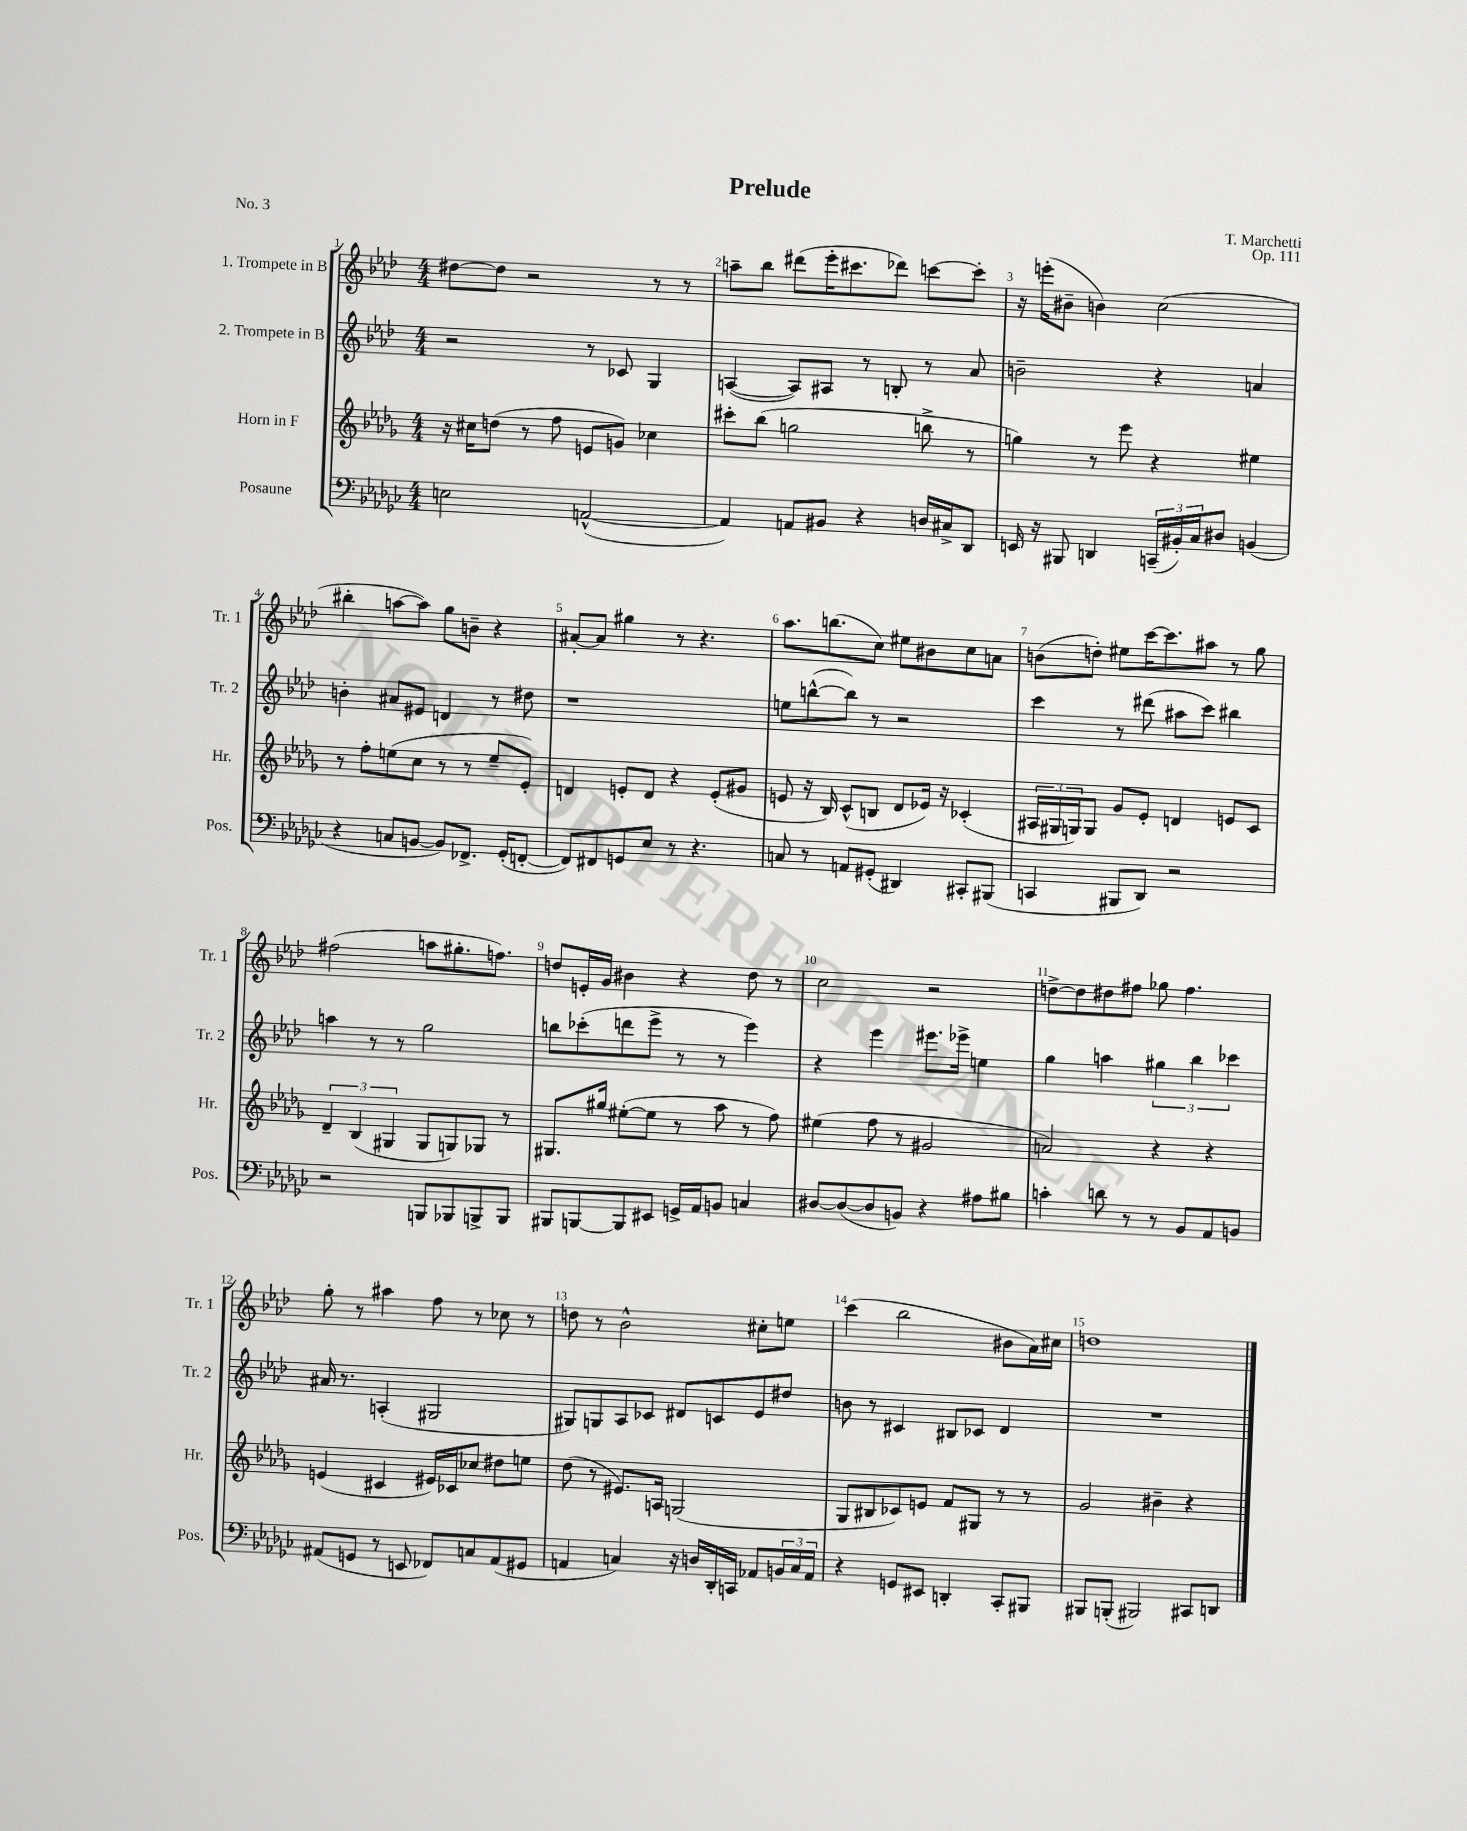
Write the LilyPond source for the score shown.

\header { title = "Prelude" composer = "T. Marchetti" opus = "Op. 111" piece = "No. 3" }
<<
\new StaffGroup <<
\new Staff = "s0" \with { instrumentName = "1. Trompete in B" shortInstrumentName = "Tr. 1" } {
    \clef treble \key aes \major \numericTimeSignature \time 4/4
    dis''8~ dis''8 r2 r8 r8 |
    a''8-- bes''8 dis'''8( ees'''16-. cis'''8. des'''8) c'''8~ c'''8-. |
    r16 e'''16-.( bis'8-- b'4) c''2( |
    bis''4-. a''8~ a''8) g''8 b'8-- r4 |
    ais'8~-. ais'8 gis''4 r8 r4. |
    aes''8. b''8.( c''8) eis''8 bis'8 c''8 a'8 |
    b'8( d''8-.) eis''8 c'''16~ c'''8. ais''8 r8 g''8 |
    fis''2( a''8 gis''8.-. f''8.) |
    d''8 e'16-. g'16 bis'4 r4 d''8 r8 |
    c''2 r2 |
    d''8~-> d''8 dis''8 fis''8 ges''8 fis''4. |
    g''8-. r8 ais''4 f''8 r8 ces''8 r8 |
    d''8 r8 bes'2-^ cis''8-. e''8 |
    c'''4( bes''2 bis'8 aes'16) cis''16 |
    d''1 \bar "|." |
}
\new Staff = "s1" \with { instrumentName = "2. Trompete in B" shortInstrumentName = "Tr. 2" } {
    \clef treble \key aes \major \numericTimeSignature \time 4/4
    r2 r8 ces'8 g4 |
    a4~( a8) ais8 r8 b8-. r8 aes'8 |
    b'2-- r4 a'4 |
    b'4-. ais'8 eis'8 d'4 r8 dis''8 |
    r1 |
    e''8 b''8~-^( b''8) r8 r2 |
    c'''4 r8 dis'''8( ais''8 c'''8) bis''4 |
    a''4 r8 r8 g''2 |
    b''8 ces'''8-.( d'''8 ees'''8-> r8 r8 ees'''4) |
    r4 ees'''4 eis'''8. ees'''16-> e''4 |
    g''4 a''4 \tuplet 3/2 { gis''4 bes''4 ces'''4 } |
    ais'16 r8. a4-.( gis2 |
    gis8) g8 aes8 ces'8 dis'8 c'8 ees'8 dis''8 |
    b'8 r8 cis'4 bis8 ces'8 des'4 |
    R1 \bar "|." |
}
\new Staff = "s2" \with { instrumentName = "Horn in F" shortInstrumentName = "Hr." } {
    \clef treble \key des \major \numericTimeSignature \time 4/4
    r16 cis''16 d''8( r8 f''8 e'8 g'8) ces''4 |
    cis'''8-. bes''8( g''2 b''8-> r8 |
    g''4) r8 ees'''8 r4 eis''4 |
    r8 f''8-. e''8( c''8 r8 r8 e''8-- ees'8-.) |
    d'4 e'8-. d'8 r4 e'8-.( gis'8 |
    e'8 r16 bes16) c'8-^( b8 des'8 ees'16) r16 ces'4-.( |
    \tuplet 3/2 { ais16 gis16 g16) } g8 ges'8 ees'8-. d'4 e'8 c'8 |
    \tuplet 3/2 { des'4-- bes4( gis4 } gis8 g8) ges8 r8 |
    gis8. gis''16 eis''8~-.( eis''8 r8 aes''8 r8 f''8) |
    eis''4( f''8 r8 gis'2 |
    a'2) r4 r4 |
    e'4( cis'4 eis'16) ces'16 ces''8 dis''8 e''8 |
    des''8( r8 eis'8.) a16 g2( |
    ges8 bis8 ces'8) e'8 f'8 gis8 r8 r8 |
    ges'2 bis'4-- r4 \bar "|." |
}
\new Staff = "s3" \with { instrumentName = "Posaune" shortInstrumentName = "Pos." } {
    \clef bass \key ges \major \numericTimeSignature \time 4/4
    e2 a,2~-^( |
    a,4) a,8 bis,8 r4 d16 cis16-> des,8 |
    e,16 r16 bis,,8 d,4 \tuplet 3/2 { c,16--( bis,16-.) ces16 } dis8 b,4( |
    r4 c8 b,8~ b,8) fes,8.-> ges,16-.( f,8~-. |
    f,8) fis,8 g,8 ees8 r8 r4. |
    c8 r8 a,8 gis,8-.( dis,4) cis,8-. bis,,8( |
    c,4 bis,,8 des,8) r2 |
    r2 b,,8 bes,,8 b,,8-> b,,8 |
    bis,,8 b,,8~ b,,8 eis,8 g,16-> aes,16 b,8 c4 |
    dis8~ dis8~( dis8 b,8) r4 ais8 bis8 |
    c'4-. d'8 r8 r8 bes,8 aes,8 b,8 |
    ais,8( g,8 r8 e,8 fes,8) c8 ais,8( gis,8 |
    a,4 c4) r16 d16 des,16-. c,16 aes,8 \tuplet 3/2 { b,16 c16 aes,16 } |
    r4 g,8 eis,8 d,4-. ces,8-. bis,,8 |
    bis,,8 b,,8-.( bis,,2) cis,8 d,8 \bar "|." |
}
>>
>>
\layout { \context { \Score \override BarNumber.break-visibility = ##(#f #t #t) barNumberVisibility = #all-bar-numbers-visible } }
